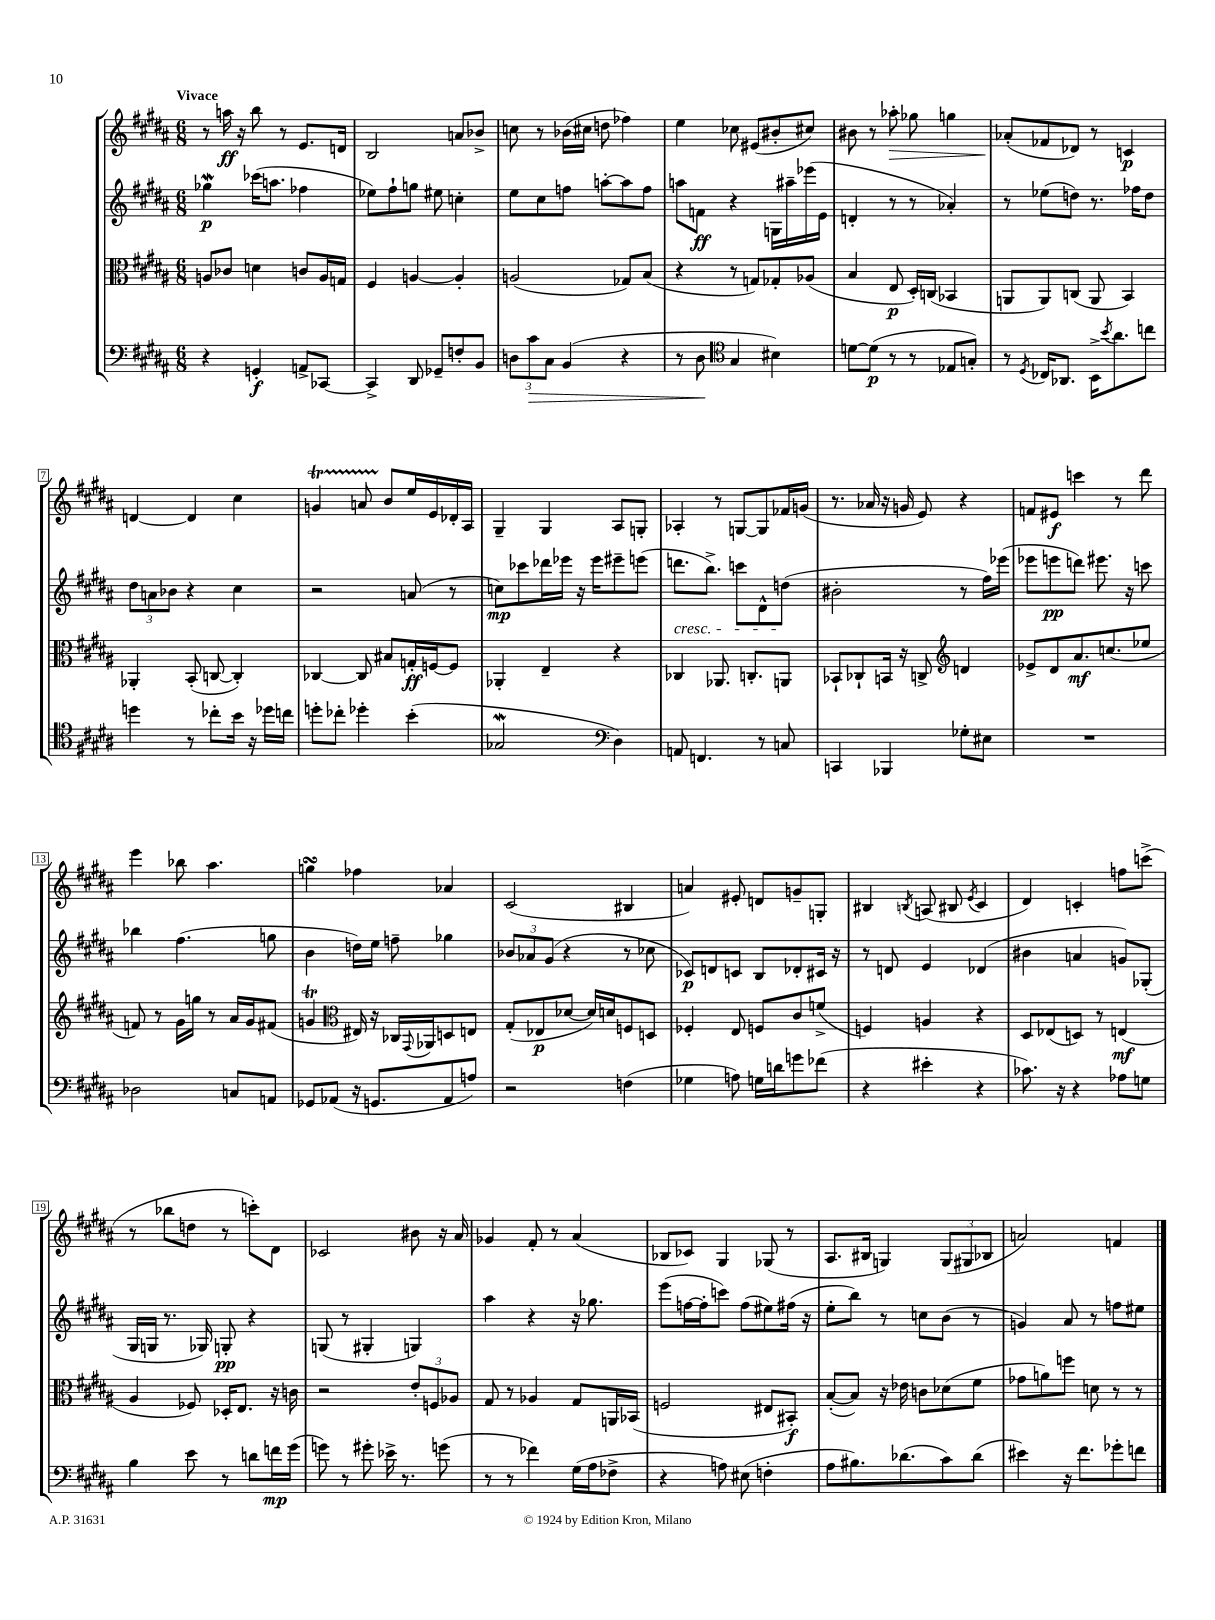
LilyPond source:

<<
\new StaffGroup <<
\new Staff = "s0" {
    \clef treble \key b \major \numericTimeSignature \time 6/8 \tempo "Vivace"
    r8 a''16\ff r16 b''8 r8 e'8. d'16 |
    b2 a'8 bes'8-> |
    c''8 r8 bes'16( cis''16 d''8 fes''4) |
    e''4 ces''8 eis'8( bis'8-. cis''8) |
    bis'8 r8 aes''8-.\> ges''8 g''4 |
    aes'8-.\!( fes'8 des'8) r8 c'4\p |
    d'4~ d'4 cis''4 |
    g'4\startTrillSpan a'8 b'8\stopTrillSpan e''16 e'16 des'16-. ais16 |
    gis4-- gis4 ais8 g8-. |
    aes4-. r8 g8~ g8 fes'16 g'16( |
    r8. aes'16 r16 g'16 e'8) r4 |
    f'8 eis'8\f c'''4 r8 dis'''8 |
    e'''4 bes''8 ais''4. |
    g''4\turn fes''4 aes'4 |
    cis'2( bis4 |
    a'4) eis'8-. d'8 g'8-- g8-. |
    bis4 \acciaccatura { b8 } a8( bis8 \acciaccatura { e'8 } cis'4 |
    dis'4) c'4-. f''8 c'''8->( |
    r8 bes''8 d''8 r8 c'''8-.) dis'8 |
    ces'2 bis'8 r16 ais'16 |
    ges'4 fis'8-. r8 ais'4( |
    bes8 ces'8) gis4 ges8( r8 |
    ais8. bis16 g4) \tuplet 3/2 { g8( gis8 bes8 } |
    a'2) f'4 \bar "|." |
}
\new Staff = "s1" {
    \clef treble \key b \major \numericTimeSignature \time 6/8
    ges''4\mordent\p ces'''16( a''8. fes''4 |
    ees''8) fis''8-! g''8 eis''8 c''4-. |
    e''8 cis''8 f''8 a''8~-. a''8 f''8 |
    a''8 f'8\ff r4 g16 ais''16-- ees'''16( e'16 |
    d'4-. r8 r8 aes'4-.) |
    r8 ees''8( d''8) r8. fes''16 d''8 |
    \tuplet 3/2 { dis''8 a'8 bes'8 } r4 cis''4 |
    r2 a'8( r8 |
    c''8\mp) ces'''8 des'''16 ees'''16 r16 ees'''16 eis'''8-- e'''8( |
    d'''8.\cresc b''8.->) c'''8 dis'8-^ d''8\!( |
    bis'2-. r8 fis''16) ees'''16( |
    ees'''8 e'''8\pp d'''8) eis'''8. r16 c'''8 |
    bes''4 fis''4.( g''8 |
    b'4 d''16) e''16 f''8-- ges''4 |
    \tuplet 3/2 { bes'8 aes'8 gis'8( } r4 r8 ces''8 |
    ces'8\p) d'8 c'8 b8 des'8-. cis'16 r16 |
    r8 d'8 e'4 des'4( |
    bis'4 a'4 g'8) ges8-.( |
    gis16 g16 r8. ges16) g8-.\pp r4 |
    g8( r8 gis4-. g4) |
    ais''4 r4 r16 ges''8. |
    e'''8( f''16~ f''16-. c'''8) f''8( eis''8) fis''16( r16 |
    e''8-. b''8) r8 c''8 b'8( r8 |
    g'4) ais'8 r8 f''8 eis''8 \bar "|." |
}
\new Staff = "s2" {
    \clef alto \key b \major \numericTimeSignature \time 6/8
    a8 ces'8 d'4 c'8 a16 g16 |
    fis4 a4~ a4-. |
    a2( ges8) b8( |
    r4 r8 g8) ges8-. aes8( |
    b4 e8\p dis16-.) c16( bes,4 |
    a,8 a,8) c8( a,8 b,4) |
    aes,4-. b,8-.( c8~ c4-.) |
    ces4~ ces8 bis8 g16-.\ff f16~ f8 |
    aes,4-. e4-- r4 |
    ces4 aes,8. c8.-. a,8 |
    bes,8-! ces8-! b,16 r16 c8-> \clef treble d'4 |
    ees'8-> dis'8 ais'8.\mf c''8.( ees''8 |
    f'8) r8 gis'16 g''16 r8 ais'16 gis'16 fis'8( |
    g'4\trill \clef alto eis16) r16 ces16 \appoggiatura { gis,8 } aes,16 d8 e8 |
    gis8-.( ees8\p des'8~ des'16) d'16 f8 d8 |
    fes4-. e8 f8 cis'8 f'8->( |
    f4) a4 r4 |
    dis8 ees8( d8) r8 e4\mf( |
    ais4 fes8) des16-. e8. r16 c'16 |
    r2 \tuplet 3/2 { e'8-. f8 aes8 } |
    gis8 r8 aes4 gis8 a,16 bes,16( |
    f2 eis8 bis,8-.\f) |
    b8~-.( b8) r16 ees'16 c'8 des'8( fis'8 |
    ges'8 a'8) f''8 d'8 r8 r8 \bar "|." |
}
\new Staff = "s3" {
    \clef bass \key b \major \numericTimeSignature \time 6/8
    r4 g,4-.\f a,8-> ces,8~ |
    ces,4-> dis,8 ges,8-- f8-. b,8 |
    \tuplet 3/2 { d8 cis'8\> cis8 } b,4( r4 |
    r8 dis8\! \clef tenor gis4 bis4) |
    d'8~ d'8\p( r8 r8 ees8 g8-.) |
    r8 \acciaccatura { dis8 } ces16 aes,8. b,16-> \acciaccatura { b'8 } ais'8. c''8 |
    d''4 r8 ces''8-. b'16 r16 des''16 c''16 |
    d''8-. ces''8-. des''4-. b'4-.( |
    ges2\mordent \clef bass dis4) |
    a,8 f,4. r8 c8 |
    c,4 bes,,4 ges8-. eis8 |
    R2. |
    des2 c8 a,8 |
    ges,8 aes,8( r16 g,8. aes,8 a8) |
    r2 f4( |
    ges4 a8) g16 d'16 g'8 fes'8( |
    r4 eis'4-. r4 |
    ces'8.) r16 r4 aes8 g8 |
    b4 e'8 r8 d'8 f'16\mp gis'16( |
    g'8) r8 gis'8-. ees'16-> r8. g'8( |
    r8 r8 fes'4) gis16( ais16 fes8-> |
    r4 a8) eis8( f4-. |
    ais8 bis8.) des'8.( cis'8) des'8( |
    eis'4) r16 fis'8. ges'8-. f'8 \bar "|." |
}
>>
>>
\layout { \context { \Score \override BarNumber.stencil = #(make-stencil-boxer 0.1 0.3 ly:text-interface::print) } }
